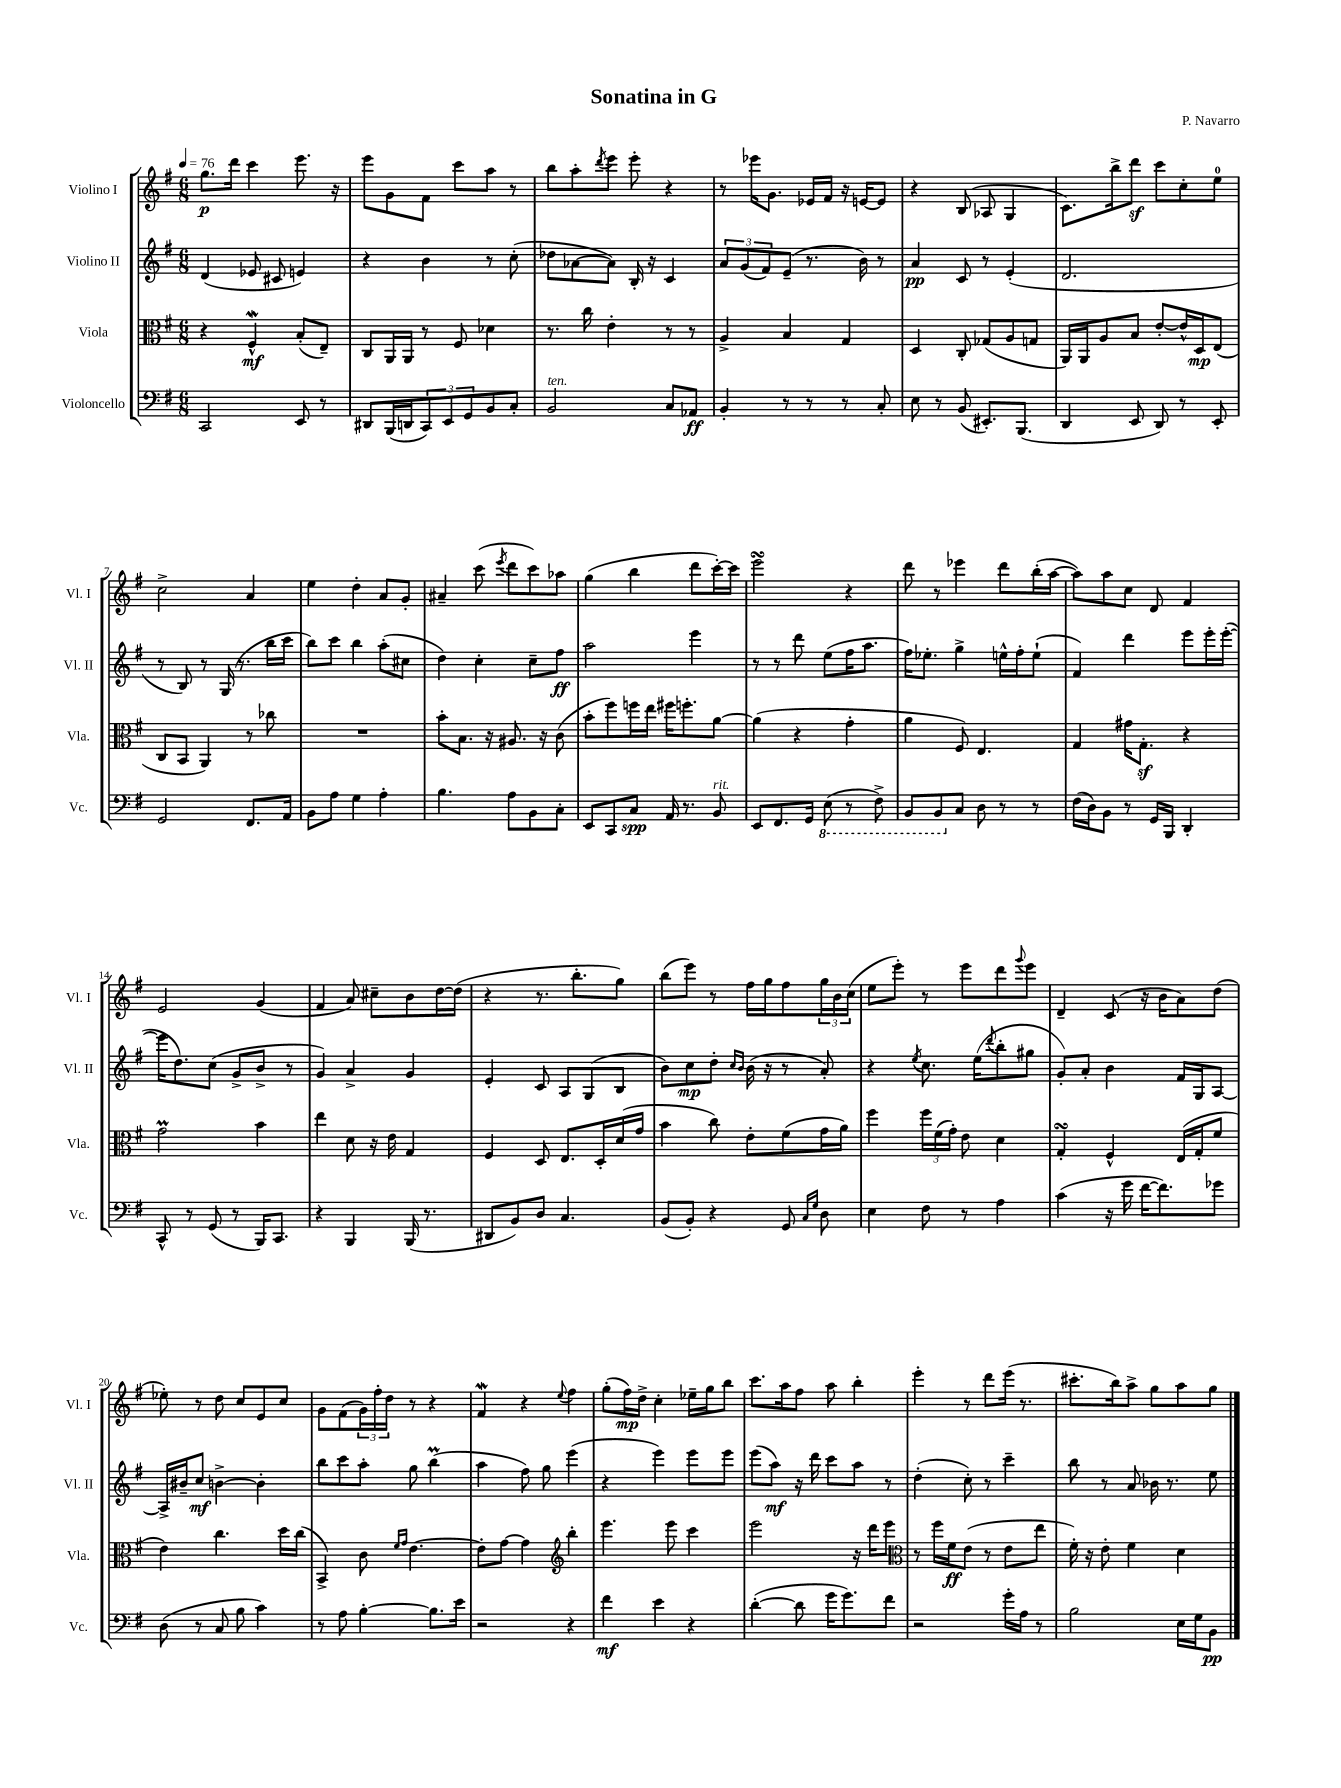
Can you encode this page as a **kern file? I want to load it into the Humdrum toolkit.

**kern	**kern	**kern	**kern
*staff4	*staff3	*staff2	*staff1
*clefF4	*clefC3	*clefG2	*clefG2
*k[f#]	*k[f#]	*k[f#]	*k[f#]
*M6/8	*M6/8	*M6/8	*M6/8
*MM76	*MM76	*MM76	*MM76
2CC/	4r	(4d/	8.gg\L
.	.	.	16ddd\Jk
.	4F#^^/	8e-/	4ccc\
.	.	8c#/	.
8EE/	(8B'/L	4e/)	8.eee\
8r	8E~/J)	.	.
.	.	.	16r
=	=	=	=
8DD#/L	8C/L	4r	8eee\L
(16BBB/L	16AA/L	.	8g\
16DD/J	16AA/JJ	.	.
12CC/)	8r	4b\	8f#\J
12EE/	.	.	.
.	8F#/	.	8ccc\L
12GG/	.	.	.
8BB/	4d-\	8r	8aa\J
8C'/J	.	(8cc'\	8r
=	=	=	=
2BB/	8.r	8dd-\L	8bb\L
.	.	[8a-\	8aa'\
.	16cc\	.	.
.	.	.	8qddd/
.	4e'\	8a-\]J)	8eee\J
.	.	16B'/	8eee'\
.	.	16r	.
8C/L	8r	4c/	4r
8AA-/J	8r	.	.
=	=	=	=
4BB'/	4A^/	12a/L	8r
.	.	(12g/	.
.	.	.	16eee-\LK
.	.	12f#/)	.
.	.	.	8.g\J
8r	4B/	(8e~/J	.
8r	.	8.r	16e-/LL
.	.	.	16f#/JJ
8r	4G/	.	16r
.	.	16b\)	[16e/LK
8C'/	.	8r	8e/]J
=	=	=	=
8E\	4D/	4a/	4r
8r	.	.	.
(8BB/	8C'/	8c/	(8B/
8.EE#'/L)	(8G-/L	8r	8A-/
.	8A/	(4e'/	4G/
(8.BBB/J	.	.	.
.	8G/J	.	.
=	=	=	=
4DD/	16AA/LL)	2.d/	8.c\L)
.	16AA/J	.	.
.	8A/	.	.
.	.	.	16bb^\k
8EE/	8B/J	.	8ddd\J
8DD/)	[8e'/L	.	8ccc\L
8r	16e^^/]L	.	8cc'\
.	16D/J	.	.
8EE'/	(8E/J	.	8ee\J
=	=	=	=
2GG/	8C/L	8r	2cc^\
.	8BB/J	8B/)	.
.	4AA/)	8r	.
.	.	(16G/	.
.	.	8.r	.
8.FF#/L	8r	.	4a/
.	8cc-\	16bb\LL	.
16AA/Jk	.	16ccc\JJ	.
=	=	=	=
8BB\L	2.r	8bb\L)	4ee\
8A\J	.	8ccc\J	.
4G\	.	4bb\	4dd'\
4A'\	.	(8aa'\L	8a/L
.	.	8cc#\J	8g'/J
=	=	=	=
4.B\	8b'\L	4dd\)	4a#~/
.	8.B\J	.	.
.	.	4cc'\	(8ccc\
.	16r	.	.
.	.	.	8qeee/
8A\L	8.A#/	.	8ddd\L
8BB\	.	8cc~\L	8ccc\)
.	16r	.	.
8C'\J	(8c\	8ff#\J	8aa-\J
=	=	=	=
8EE/L	8b'\L	2aa\	(4gg\
8CC/	8ff#\)	.	.
8C/J	16ff\L	.	4bb\
.	16ee\JJ	.	.
16AA/	16ff#\LK	.	.
8.r	8.ff'\	.	.
.	.	4eee\	8ddd\L
8BB/	[8a\J	.	[16ccc'\L)
.	.	.	16ccc\]JJ
=	=	=	=
8EE/L	(4a\]	8r	2eee\
8.FF#/	.	8r	.
.	4r	8ddd\	.
16GG/Jk	.	.	.
(8EE\	.	(8ee\L	.
8r	4g'\	16ff#\K	4r
.	.	8.aa\J	.
8FF#^\)	.	.	.
=	=	=	=
8BBB/L	4a\	16ff#\LK)	8ddd\
.	.	8.ee-'\J	.
8BBB/	.	.	8r
8C/J	8F#/)	4gg^\	4eee-\
8D\	4.E/	.	.
8r	.	16ee^^\LL	8ddd\L
.	.	16ff#'\J	.
8r	.	(8ee`\J	(16bb'\L
.	.	.	[16aa\JJ
=	=	=	=
(16F#\LL	4G/	4f#/)	8aa\]L)
16D\J)	.	.	.
8BB\J	.	.	8aa\
8r	16g#\LK	4ddd\	8cc\J
.	8.G'\J	.	.
16GG/LL	.	.	8d/
16BBB/JJ	.	.	.
4DD'/	4r	8eee\L	4f#/
.	.	16eee'\L	.
.	.	([16eee'\JJ	.
=	=	=	=
8CC^^/	2g\	16eee\]LK	2e/
.	.	8.dd\)	.
8r	.	.	.
(8GG/	.	(8cc\J	.
8r	.	8g^/L	.
16BBB/LK)	4b\	8b^/J	(4g/
8.CC/J	.	.	.
.	.	8r	.
=	=	=	=
4r	4ee\	4g/)	4f#/
4BBB/	8d\	4a^/	8a/)
.	16r	.	8cc#~\L
.	16e\	.	.
(16BBB/	4G/	4g/	8b\
8.r	.	.	.
.	.	.	[16dd\L
.	.	.	(16dd\]JJ
=	=	=	=
8DD#/L	4F#/	4e'/	4r
8BB/)	.	.	.
8D/J	8D/	8c/	8.r
4.C/	8.E/L	8A/L	.
.	.	.	8.bb'\L
.	.	(8G/	.
.	16D'/L	.	.
.	(16d/	8B/J	8gg\J)
.	16g/JJ	.	.
=	=	=	=
(8BB/L	4b\	8b\L)	(8bb\L
8BB'/J)	.	8cc\	8eee\J)
4r	8cc\)	8dd'\J	8r
.	.	16qqcc/LL	.
.	.	16qqb/JJ	.
.	8e'\L	(16b\	16ff#\LL
.	.	16r	16gg\J
8GG/	(8f#\	8r	8ff#\
16qqC/LL	.	.	.
16qqG/JJ	.	.	.
8D\	16g\L	8a'/)	24gg\L
.	.	.	24b\
.	16a\JJ)	.	.
.	.	.	(24cc\JJ
=	=	=	=
4E\	4ff#\	4r	8ee\L
.	.	.	8eee'\J)
.	.	8qee/	.
8F#\	24ff#\LL	8.cc\	8r
.	(24f#\	.	.
.	24g'\JJ)	.	.
8r	8e\	.	8eee\L
.	.	(16ee\LK	.
.	.	8qddd/	.
4A\	4d\	8bb'\	8ddd\
.	.	.	8qqggg/
.	.	8gg#\J	8eee\J
=	=	=	=
(4c\	4G'/	8g'/L)	4d~/
.	.	8a'/J	.
16r	4F#^^/	4b\	(8c/
16g\	.	.	.
[16f#\LK	.	.	16r
8.f#\])	.	.	16b\LK
.	(16E/LL	16f#/LL	8a\)
.	16G'/J	16G/J	.
8g-\J	8f#/J	[8A/J	(8dd\J
=	=	=	=
(8D\	4e\)	16A^/]LL	8ee-'\)
.	.	16b#~/J	.
8r	.	8cc/J	8r
8C/	4.cc\	[4b^\	8dd\
8B\	.	.	8cc/L
4c\)	.	4b'\]	8e/
.	16dd\LL	.	8cc/J
.	(16cc\JJ	.	.
=	=	=	=
8r	4BB^/)	8bb\L	8g\L
8A\	.	8ccc\	(8f#\
[4B'\	8c\	8aa'\J	24g\L)
.	.	.	24ff#'\
.	.	.	24dd\JJ
.	16qqf#/LL	.	.
.	16qqg/JJ	.	.
.	[4.e\	8gg\	8r
8.B\]L	.	(4bb\	4r
16e\Jk	.	.	.
=	=	=	=
2r	8e'\]L	4aa\	4f#/
.	[8g\J	.	.
.	4g\]	8ff#\)	4r
.	.	8gg\	.
*	*clefG2	*	*
.	.	.	8qqee/
4r	4bb'\	(4eee\	4ff#\
=	=	=	=
4f#\	4.eee\	4r	(8gg'\L
.	.	.	16ff#\L)
.	.	.	16dd^\JJ
4e\	.	4eee\)	4cc'\
.	8eee\	.	.
4r	4ccc\	8eee\L	16ee-~\LL
.	.	.	16gg\J
.	.	8eee\J	8bb\J
=	=	=	=
([4d'\	2eee\	(8eee\L	8.ccc\L
.	.	8aa\J)	.
.	.	.	16aa\k
8d\]	.	16r	8ff#\J
.	.	16ddd\	.
16g\LK	.	8ccc\L	8aa\
8.g\)	.	.	.
.	16r	8aa\J	4bb'\
.	16ddd\LK	.	.
8f#\J	8eee\J	8r	.
=	=	=	=
*	*clefC3	*	*
2r	8r	(4dd'\	4eee'\
.	16ff#\LL	.	.
.	16f#\J	.	.
.	(8e\J	8cc'\)	8r
.	8r	8r	8ddd\L
16g'\LL	8e\L	4ccc~\	(16eee\Jk
16A\JJ	.	.	8.r
8r	8ee\J	.	.
=	=	=	=
2B\	16f#'\)	8bb\	8.ccc#'\L
.	16r	.	.
.	8e'\	8r	.
.	.	.	16bb\k)
.	4f#\	8a/	8aa^\J
.	.	16b-\	8gg\L
.	.	8.r	.
16E\LL	4d\	.	8aa\
16G\J	.	.	.
8BB\J	.	8ee\	8gg\J
==	==	==	==
*-	*-	*-	*-
